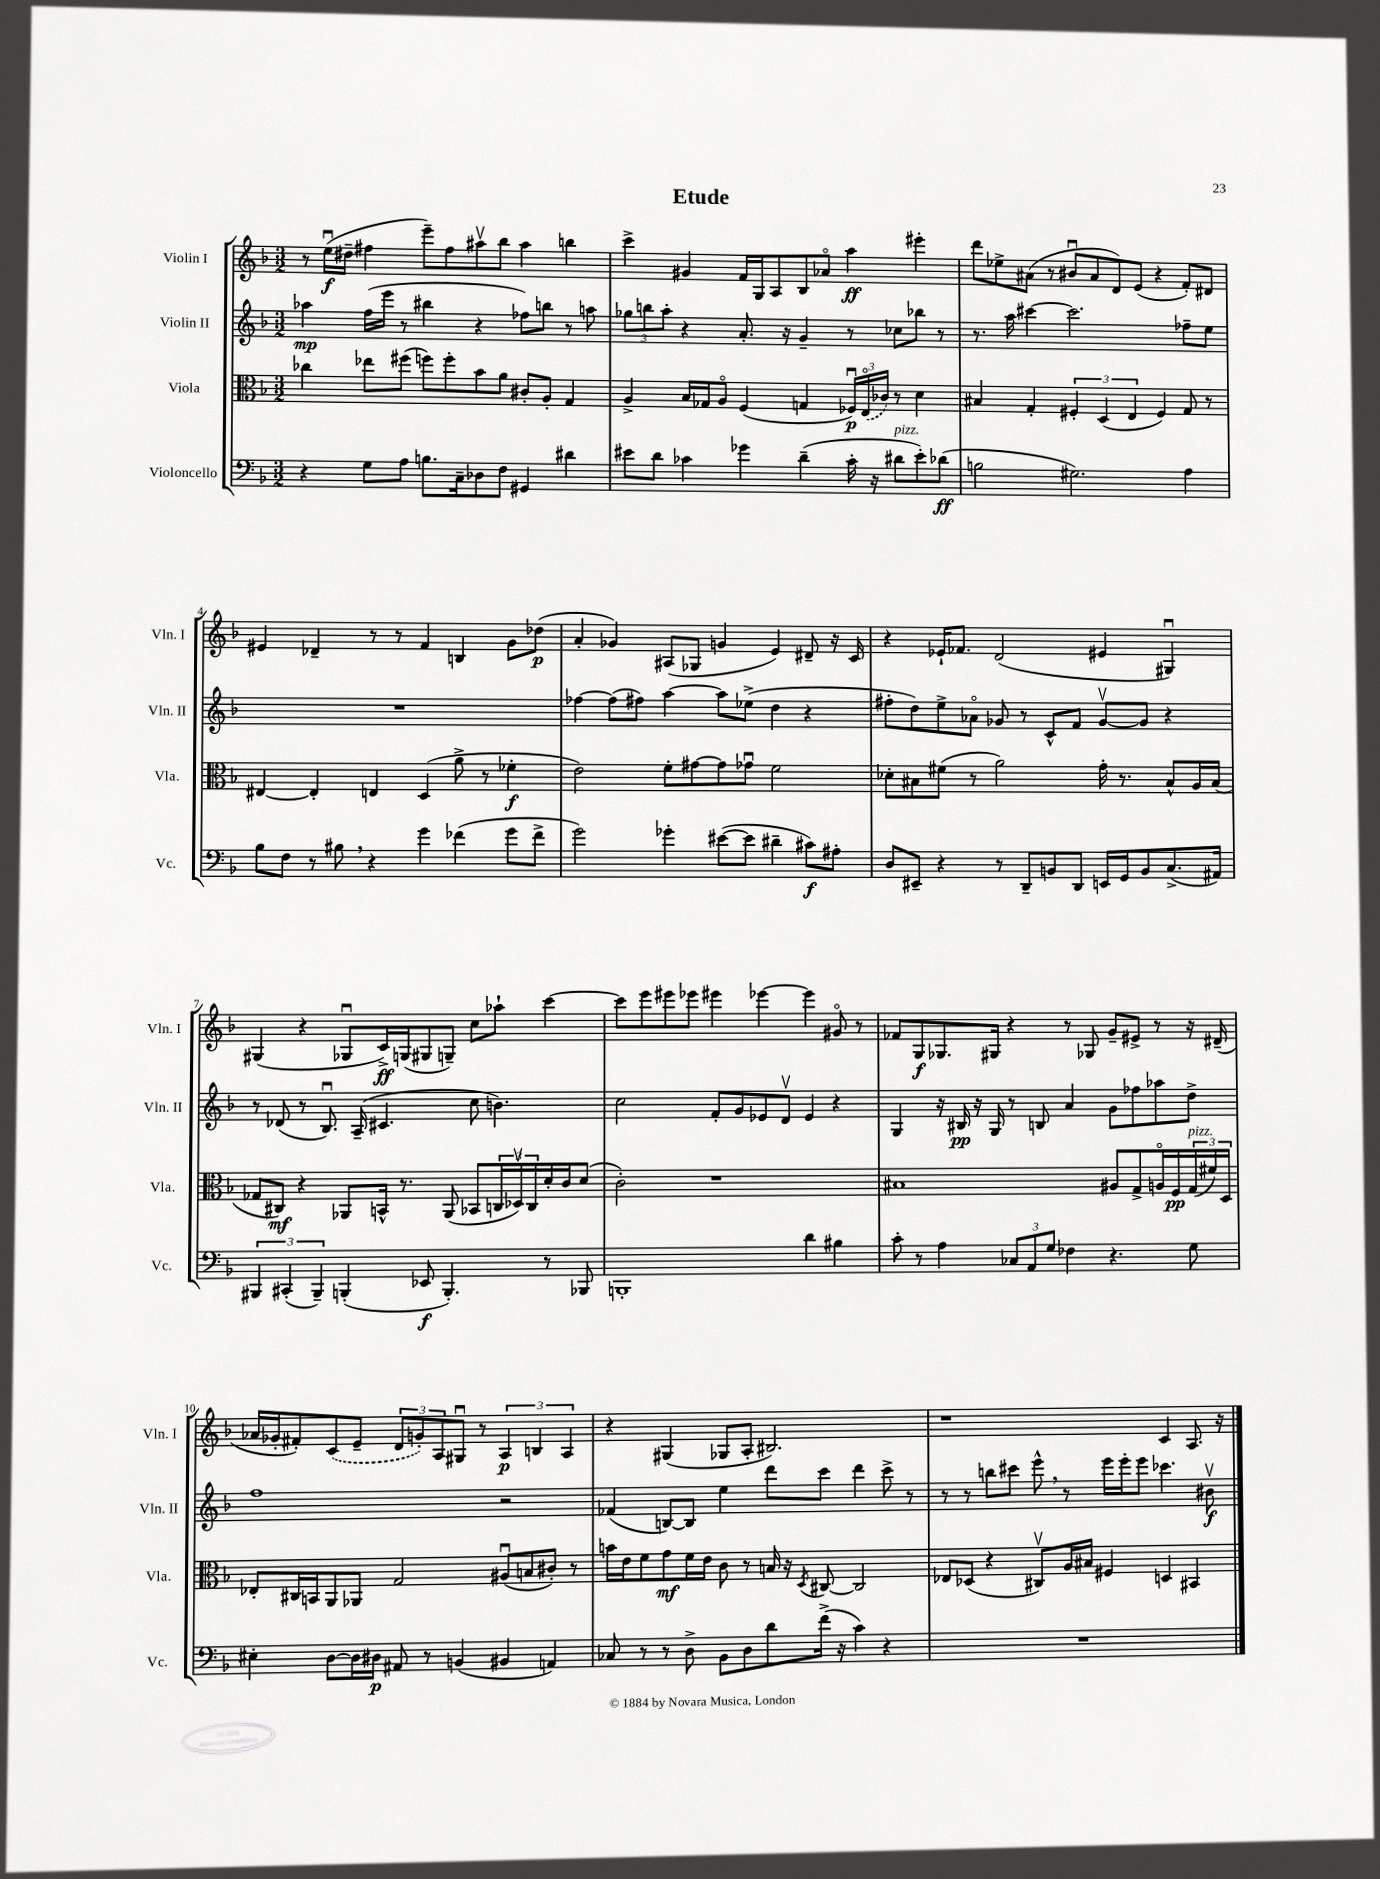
\header { title = "Etude" }
<<
\new StaffGroup <<
\new Staff = "s0" \with { instrumentName = "Violin I" shortInstrumentName = "Vln. I" } {
    \clef treble \key f \major \numericTimeSignature \time 3/2
    r8 e''16\downbow\f( dis''16-- fis''4 e'''8--) fis''8 ais''8\upbow bes''8 ais''4 b''4 |
    c'''4-> gis'4 f'16 g16 a8 bes8 aes'8\flageolet a''4\ff eis'''4-. |
    d'''8 ees''8-> ais'8( r8 bis'8\downbow ais'8 d'8) e'8( r4 f'8-.) dis'8 |
    eis'4 des'4-- r8 r8 f'4 b4 g'8 des''8\p( |
    a'4-. ges'4) ais8( ges8 g'4 e'4) dis'8-- r16 c'16 |
    r4 ees'16-! fes'8. d'2( eis'4 gis4\downbow) |
    gis4( r4 ges8\downbow c'16->\ff) g16( gis8 g8--) c''8 aes''8-! c'''4~ |
    c'''8 e'''8 eis'''8 ees'''8 eis'''4 ees'''4~ ees'''4 gis'8\flageolet r8 |
    fes'8 g8\f ges8. gis16 r4 r8 ges8 g'8-- eis'8-> r8 r16 dis'16--( |
    aes'16 ges'16-. fis'8-.) \once \slurDashed c'8( e'8-- \tuplet 3/2 { d'8 g'8-.) a8 } gis8\downbow r8 \tuplet 3/2 { a4\p b4 a4 } |
    r4 gis4( ges8 a8-. bis2.) |
    r1 c'4 a8. r16 \bar "|." |
}
\new Staff = "s1" \with { instrumentName = "Violin II" shortInstrumentName = "Vln. II" } {
    \clef treble \key f \major \numericTimeSignature \time 3/2
    aes''4\mp f''16( e'''16 r8 bis''4 r4 fes''8) b''8 r8 a''8 |
    \tuplet 3/2 { ges''8 b''8 a''8-. } r4 a'8.-. r16 g'4-- r8 ces''8 bes''8 r8 |
    r8. a''16 cis'''4~ cis'''2. fes''8-- e''8 |
    R1. |
    fes''4~ fes''8( fis''8) a''4~ a''8 ees''8->( d''4 r4 |
    fis''8-. d''8) e''8-> aes'8\flageolet ges'8 r8 c'8-^ f'8 ges'8~\upbow ges'8 r4 |
    r8 des'8( r8 bes8.\downbow) a16--( cis'4. c''8 b'4.) |
    c''2 f'8-. g'8 ees'8 d'8\upbow ees'4 r4 |
    g4 r16 bis16\pp r16 g16 r8 b8 a'4 g'8 fes''8 aes''8 d''8-> |
    f''1 r2 |
    fes'4( b8~) b8 e''4 d'''8 c'''8 d'''4 c'''8-> r8 |
    r8 r8 b''8 cis'''8 e'''8-^ \breathe r8 e'''16 e'''16-. e'''8 ces'''4. bis'8\upbow\f \bar "|." |
}
\new Staff = "s2" \with { instrumentName = "Viola" shortInstrumentName = "Vla." } {
    \clef alto \key f \major \numericTimeSignature \time 3/2
    ces''4 ees''8 fis''8( f''8) f''8-. bes'8 a'8 cis'8-. a8-. g4 |
    a4-> bes16 ges16 a8\flageolet f4( g4 \tuplet 3/2 { fes16\downbow\p) \once \slurDashed e16\flageolet( ces'16) } r8 d'4 |
    bis4 g4-. \tuplet 3/2 { fis4-. d4( e4 } fis4) g8 r8 |
    eis4~ eis4-. e4 d4( a'8-> r8 fes'4-.\f |
    e'2) f'8-. gis'8~ gis'8 ges'8\downbow f'2 |
    des'8-. bis8 fis'8( r8 a'2) g'16-. r8. bis8-^ a16 bis16( |
    ges8 cis8\mf) r4 aes,8 b,16-^ r8. aes,8( bes,8 \tuplet 3/2 { c16 des16\upbow) c16 } d'16-. c'16 d'8( |
    c'2-.) r1 |
    bis1 ais8 g8-> a16\flageolet f16\pp \tuplet 3/2 { g16^\markup { \italic "pizz." }( fis'16) d16 } |
    ees8-. cis16 b,16 a,8 aes,8 g2 ais8\downbow( b8 cis'8-.) r8 |
    b'16 e'16 f'8 g'8\mf f'16 e'16 c'8 r8 b16 r16 \acciaccatura { d8 } cis8~ cis2 |
    ees8 des8( r4 cis8\upbow) a16 bis16 fis4 d4 bis,4 \bar "|." |
}
\new Staff = "s3" \with { instrumentName = "Violoncello" shortInstrumentName = "Vc." } {
    \clef bass \key f \major \numericTimeSignature \time 3/2
    r4 g8 a8 b8. c16-- des8 f8 gis,4 dis'4 |
    eis'8 d'8 ces'4 ges'4 d'4--( ces'16-. r16 dis'8^\markup { \italic "pizz." } eis'8-.) des'8\ff( |
    b2 gis2.) a4 |
    bes8 f8 r8 bis8 \breathe r4 g'4 fes'4( g'8 fes'8-> |
    g'2) ges'4-. eis'8~( eis'8 dis'4-- cis'8\f) ais8-. |
    d8 eis,8-- r4 r8 d,8-- b,8 d,8 e,16 g,16 b,8 c8.->( ais,16) |
    \tuplet 3/2 { bis,,4 cis,4-.( bis,,4--) } b,,4-.( ees,8\f b,,4.-.) r8 bes,,8 |
    b,,1-. d'4 bis4 |
    c'8-. r8 a4 \tuplet 3/2 { ces8 a,8 g8 } fes4 r4. g8 |
    eis4-. d8~ d16 dis16\p ais,8 r8 b,4( bis,4 a,4) |
    ces8 r8 r8 d8-> bes,8 d8 d'8 f'16->( r16 c'4) r4 |
    R1. \bar "|." |
}
>>
>>
